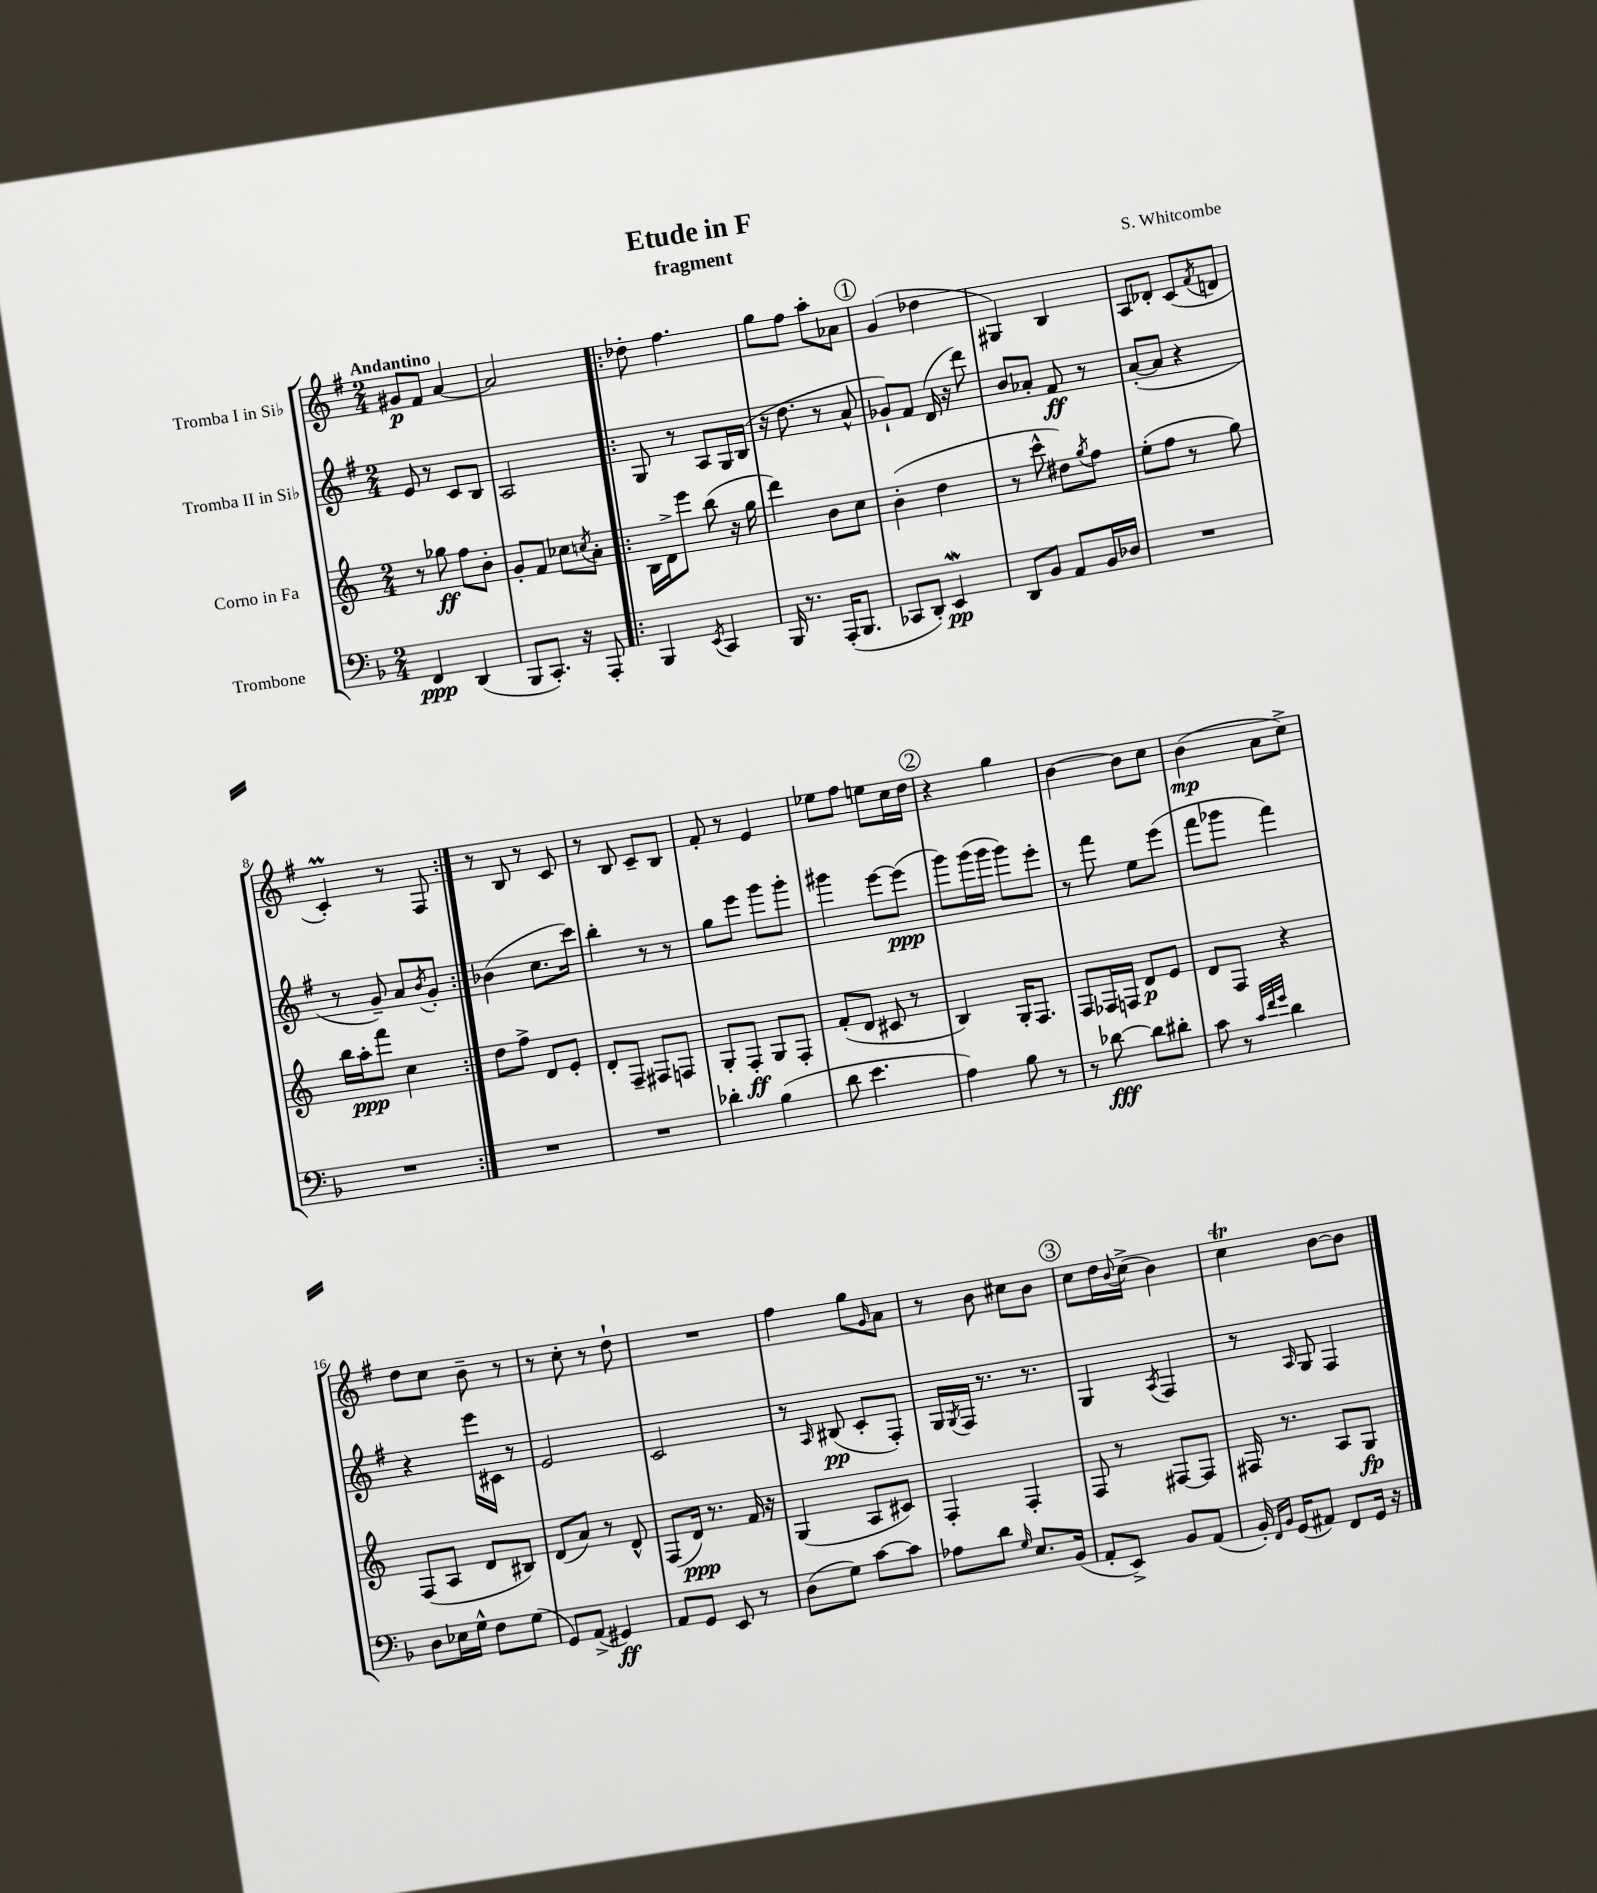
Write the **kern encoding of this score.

**kern	**kern	**kern	**kern
*staff4	*staff3	*staff2	*staff1
*clefF4	*clefG2	*clefG2	*clefG2
*k[b-]	*k[]	*k[f#]	*k[f#]
*M2/4	*M2/4	*M2/4	*M2/4
4FF	8r	8e	8g#
.	8gg-	8r	8f#
(4DD	8ff	8c	[4a
.	8b'	8B	.
=	=	=	=
8BBB-	8g'	2A	2a]
8.CC')	8f	.	.
.	8cc-	.	.
16r	.	.	.
.	8qcc	.	.
8AAA'	8a'	.	.
=!|:	=!|:	=!|:	=!|:
4BBB-	16B	8G	8dd-'
.	16d^	.	.
.	8eee	8r	4.ff#
8qEE	.	.	.
4CC	(8bb	8A	.
.	16r	16G	.
.	16gg	(16B	.
=	=	=	=
16BBB-	4ddd)	16r	8gg
8.r	.	8.dd	.
.	.	.	8ff#
(16AAA'	8b	8r	8aa'
8.BBB-	.	.	.
.	8cc	8a^^	8a-
=	=	=	=
8CC-	(4b'	8g-`)	(4g
8DD')	.	8f#	.
4EE	4dd	(16d	4dd-
.	.	16r	.
.	.	8ddd)	.
=	=	=	=
8DD	8r	8b	4G#)
8BB-	8ccc^^	8a-'	.
8AA	8dd#)	8f#	4B
.	8qgg	.	.
16BB-	8ff	8r	.
16D-	.	.	.
=	=	=	=
2r	(8ee'	([8a'	8A
.	8ff	8a]	8d-'
.	8r	4r	(8c
.	.	.	8qf#
.	8gg)	.	8d
=	=	=	=
2r	16bb	8r	4c')
.	16aa'	.	.
.	8fff	8g~)	.
.	4cc	8a	8r
.	.	8qb	.
.	.	8g'	8F#
=:|!	=:|!	=:|!	=:|!
2r	8dd	(4b-	8r
.	8ff^	.	8B
.	8d	8.cc	8r
.	8e'	.	8c
.	.	16ccc)	.
=	=	=	=
2r	8d'	4bb'	8r
.	8F~	.	8B
.	8F#	8r	8c~
.	8F	8r	8B
=	=	=	=
4d-'	8G'	8gg	8f#'
.	8F'	8eee	8r
(4B-	8G	8ggg	4e
.	8F'	8ggg'	.
=	=	=	=
8d	(8f'	4ggg#	8ee-
4.e	8d	.	8ff#
.	8c#	[8eee	8ee
.	8r	(8eee]	16cc
.	.	.	16dd
=	=	=	=
4A)	4B)	8ggg)	4r
.	.	(16ggg	.
.	.	16ggg	.
8B-	16G'	8ggg)	4gg
.	8.F	.	.
8r	.	8eee'	.
=	=	=	=
8r	8F	8r	[4b
[8d-	16F-	8fff#	.
.	16F	.	.
8d-]	8d	8ee	8b]
8d#'	8e	(8eee	8cc
=	=	=	=
8c	8d	8fff#	(4b
8r	8F	8ggg-	.
32qqc	.	.	.
32qqf	.	.	.
32qqg	.	.	.
4d	4r	4fff#)	8a
.	.	.	8cc^)
=	=	=	=
8D	(8F	4r	8dd
16E-	8A	.	8cc
16G^^	.	.	.
8F	8d	16eee	8b~
.	.	16c#	.
(8G	8B#)	8r	8r
=	=	=	=
8GG)	(8d	2e	8r
(8AA^	8a)	.	8cc'
4GG#)	8r	.	8r
.	8d^^	.	8dd`
=	=	=	=
8AA	(8F	2c	2r
8GG	16d)	.	.
.	8.r	.	.
8EE	.	.	.
8r	16f	.	.
.	16r	.	.
=	=	=	=
(8D	(4G	8r	4ff#
.	.	16qqA	.
8G)	.	(8B#	.
[8c	8A	8c'	8gg
.	.	.	16qqg
8c]	8c#)	8F#')	8a
=	=	=	=
8A-	4F'	16G	8r
.	.	8qG	.
.	.	16F#	.
8d	.	8.r	8b
16qqG	.	.	.
8.E	4F'	.	8cc#
.	.	8.r	.
.	.	.	8b
(16BB-	.	.	.
=	=	=	=
8AA'	8F	4G	8cc
8EE^)	8r	.	16dd
.	.	.	8qqb
.	.	.	(16cc^
.	.	8qA	.
8BB-	[8F#	4F#	4b)
(8AA	8F#]	.	.
=	=	=	=
16BB-')	16F#	8r	4cc
16qqFF	.	.	.
16qqBB-	.	.	.
(16GG	8.r	.	.
.	.	16qqA	.
8AA#)	.	8G	.
8FF	8A	4F#	[8b
16GG	8G	.	8b]
16r	.	.	.
==	==	==	==
*-	*-	*-	*-
